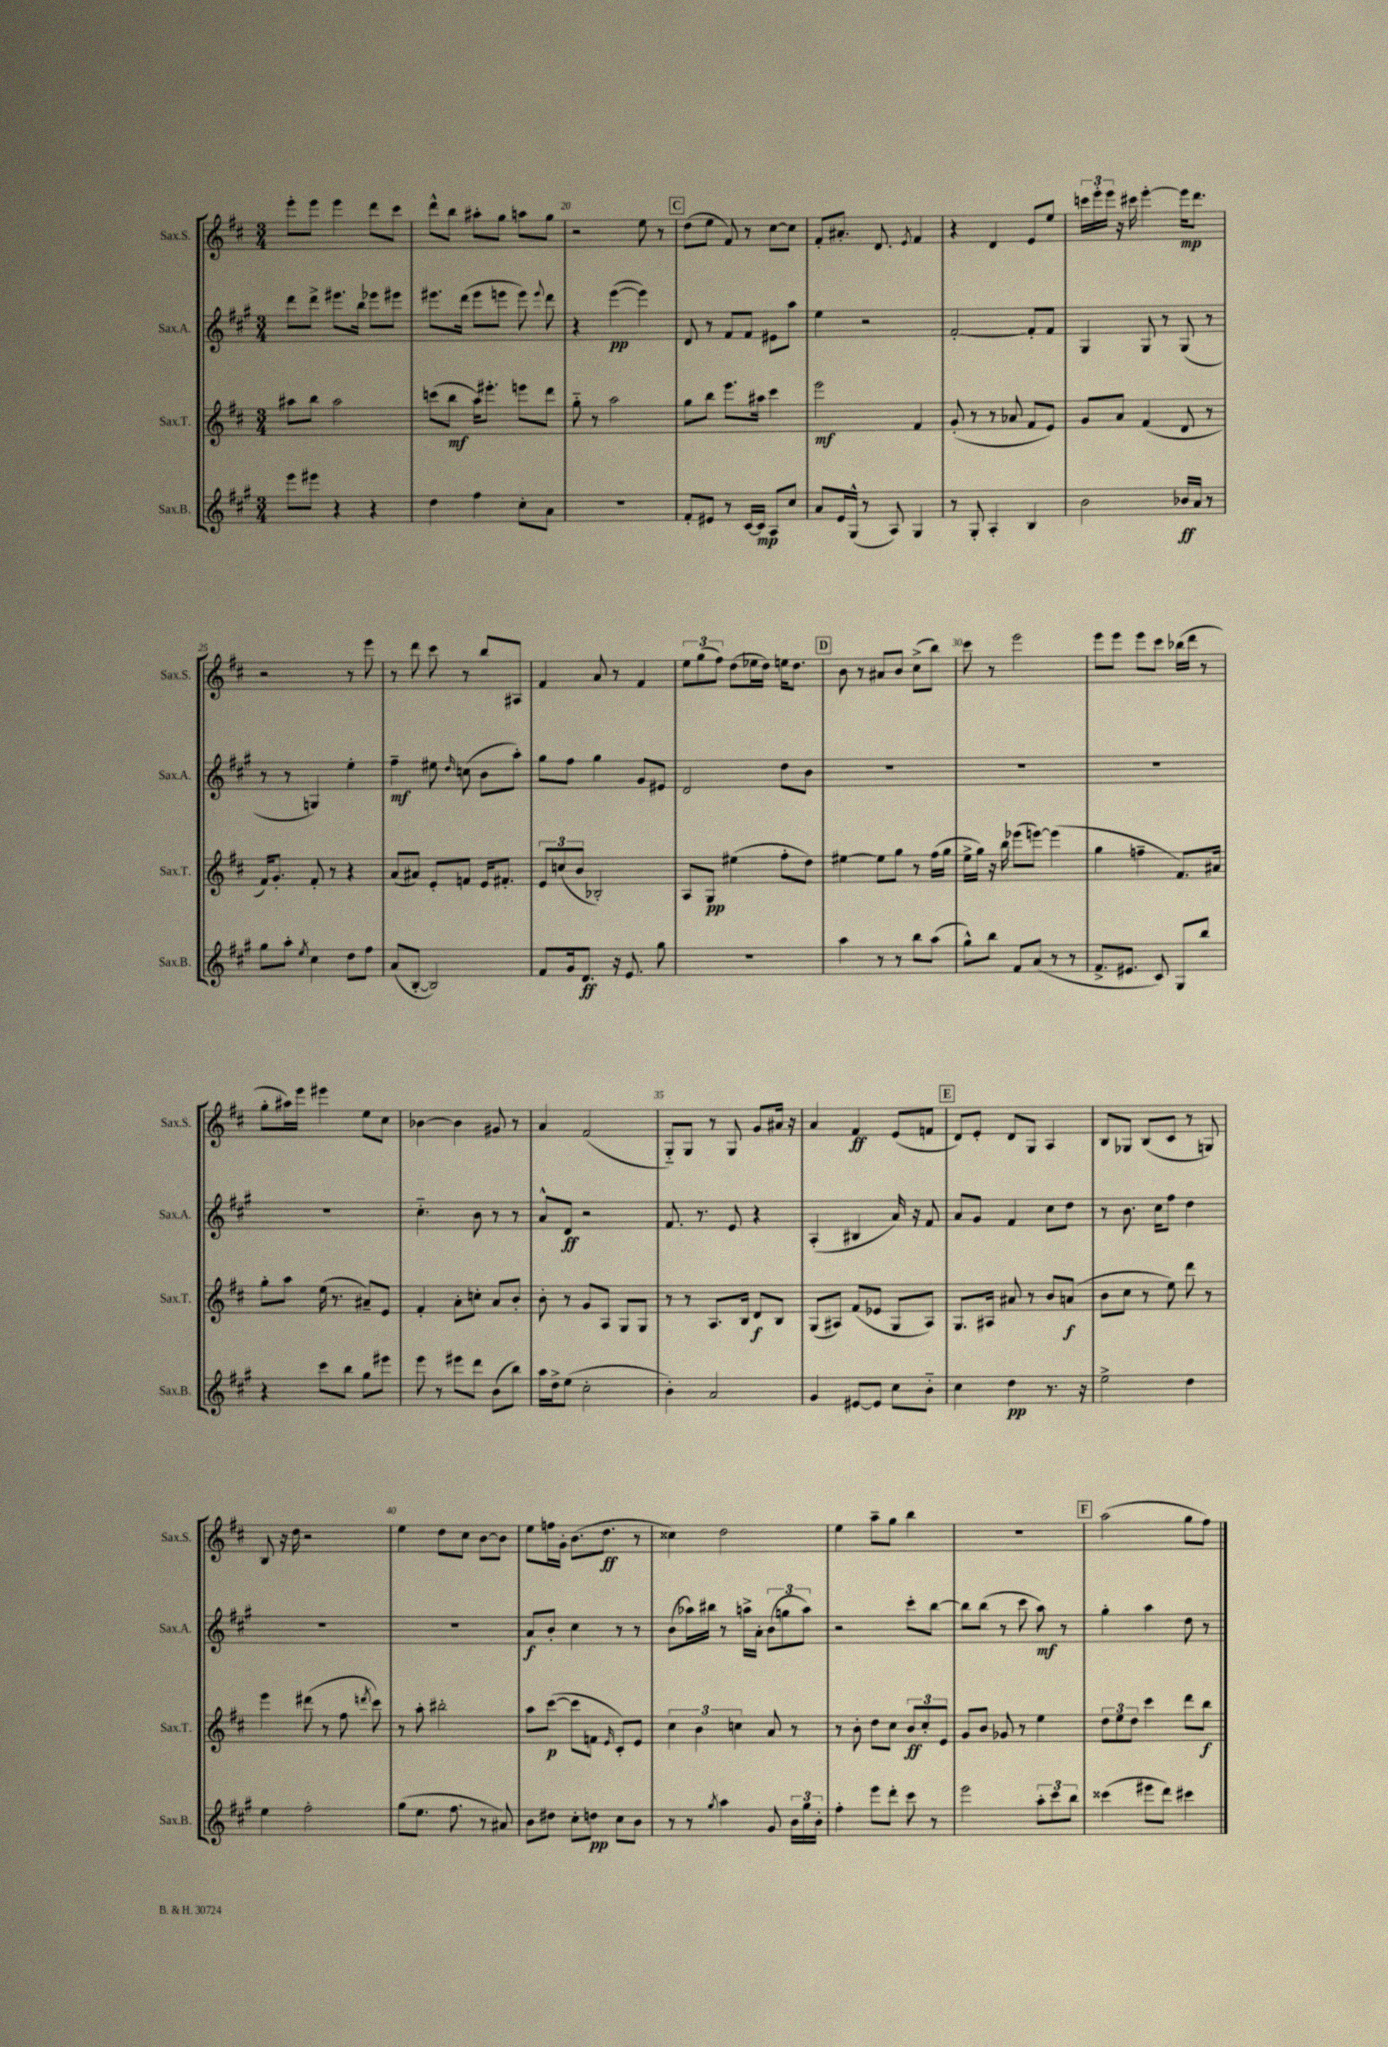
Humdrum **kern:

**kern	**kern	**kern	**kern
*staff4	*staff3	*staff2	*staff1
*clefG2	*clefG2	*clefG2	*clefG2
*k[f#c#g#]	*k[f#c#]	*k[f#c#g#]	*k[f#c#]
*M3/4	*M3/4	*M3/4	*M3/4
8eee\L	8aa#\L	8ddd\L	8eee'\L
8eee#\J	8bb\J	8ddd^\J	8eee\J
4r	2aa#\	8.eee#\L	4eee\
.	.	16bb\Jk	.
4r	.	8eee-\L	8ddd\L
.	.	8eee#\J	8ccc#\J
=	=	=	=
4dd\	(8ccc\L	8.eee#\L	8ddd^^\L
.	8bb\J	.	8bb\J
.	.	(16ddd\Jk	.
4ff#\	16aa\LK)	8eee#\L	8aa#'\L
.	8.eee#'\J	.	.
.	.	8eee\J	8gg\J
8cc#'\L	8eee\L	8eee\)	8aa\L
.	.	8qqeee/	.
8a\J	8ddd\J	8ddd\	8gg\J
=	=	=	=
2.r	8gg'~\	4r	2r
.	8r	.	.
.	2aa\	([4eee\	.
.	.	4eee\])	8ee\
.	.	.	8r
=	=	=	=
8f#'/L	8gg\L	8d/	(8dd\L
8e#/J	8bb\J	8r	8ee\J
8r	8.eee\L	8f#/L	8f#/)
[16c#/LL	.	8f#/J	8r
16c#/]JJ	16aa#\Jk	.	.
8A/L	4ccc#\	8e#\L	[8cc#\L
8cc#/J	.	8aa\J	8cc#\]J
=	=	=	=
8a/L	2eee\	4ee\	8f#'/L
16e/L	.	.	8.a#'/J
(16G#^^/JJ	.	.	.
8r	.	2r	.
.	.	.	8.d/
8A/)	.	.	.
.	.	.	8qe/
4G#/	4f#/	.	4f#/
=	=	=	=
8r	(8g'/	[2f#'/	4r
8G#'/	8r	.	.
4A'/	8r	.	4d/
.	8a-/	.	.
4B/	8f#/L	8f#'/]L	8e/L
.	8e/J)	8f#/J	8ee/J
=	=	=	=
2b\	8g/L	4G#/	24ccc\LL
.	.	.	24eee'\
.	.	.	24eee\JJ
.	8a/J	.	16r
.	.	.	16ccc#\
.	(4f#/	8G#/	[4eee'\
.	.	8r	.
16b-/LL	8d/	(8G#/	16eee\]LK
16a/JJ	.	.	8.ddd\J
8r	8r	8r	.
=	=	=	=
8gg#\L	16f#/LK)	8r	2r
.	8.g'/J	.	.
8aa'\J	.	8r	.
8qee/	.	.	.
4cc#\	8f#'/	4G/)	.
.	8r	.	.
8dd\L	4r	4ee'\	8r
8ff#\J	.	.	8eee\
=	=	=	=
(8a/L	(8a/L	4ff#~\	8r
[8B'/J	8a#/J)	.	8ddd\
2B/])	8e'/L	8ee#\	8ccc#\
.	.	16qqdd/	.
.	8f/J	(8cc\	8r
.	16e/LK	8b\L	8bb/L
.	8.f#'/J	.	.
.	.	8aa'\J)	8A#/J
=	=	=	=
8f#/L	12e/L	8gg#\L	4f#/
.	(12cc/	.	.
16g#/k	.	8ff#\J	.
.	12b/J	.	.
8.d/J	.	.	.
.	2B-'/)	4gg#\	8a/
16r	.	.	8r
8.e/	.	.	.
.	.	8g#/L	4f#/
8gg#\	.	8e#/J	.
=	=	=	=
2.r	8A/L	2d/	12ee\L
.	.	.	(12gg\
.	8G/J	.	.
.	.	.	12ff#\J)
.	(4ee#\	.	(8dd\L
.	.	.	16ee-\L
.	.	.	16dd\JJ)
.	8ff#'\L	8dd\L	16ee\LK
.	.	.	8.dd\J
.	8dd\J)	8b\J	.
=	=	=	=
4aa\	[4ee#\	2.r	8b\
.	.	.	8r
8r	8ee#\]L	.	8a#/L
8r	8gg\J	.	8b/J
8bb\L	8r	.	(8cc#^\L
(8aa\J	(16ff#\LL	.	8bb\J)
.	16gg\JJ	.	.
=	=	=	=
8gg#^^\L)	16ee^\LL	2.r	8ccc#\
.	16gg\JJ)	.	.
8bb\J	16r	.	8r
.	16bb\	.	.
8f#/L	(8eee-\L	.	2eee\
(8a/J	[8eee\J)	.	.
8r	(4eee\]	.	.
8r	.	.	.
=	=	=	=
8.f#^/L	4gg\	2.r	8eee\L
.	.	.	8eee\J
8.e#/J	.	.	.
.	4ff~\	.	8eee\L
8c#/)	.	.	8ccc#\J
8G#/L	8.f#/L)	.	(16bb-\LL
.	.	.	16ddd\JJ
8bb/J	.	.	8r
.	16a#/Jk	.	.
=	=	=	=
4r	8gg'\L	2.r	8gg'\L
.	8aa\J	.	16aa#\L)
.	.	.	16eee\JJ
8ccc#\L	(16ee\	.	4eee#\
.	8.r	.	.
8bb\J	.	.	.
8gg#\L	8a#~/L)	.	8ee\L
8eee#\J	8e/J	.	8cc#\J
=	=	=	=
8eee\	4f#'/	4.cc#'~\	[4b-\
8r	.	.	.
8eee#\L	8a'\L	.	4b-\]
8ddd\J	8cc'\J	8b\	.
(8b\L	8a/L	8r	8g#/
8bb\J)	8b'/J	8r	8r
=	=	=	=
16aa\LL	8b'\	8a^^/L	4a/
16dd^\J	.	.	.
(8ee\J	8r	8d/J	.
2cc#'\	8g/L	2r	(2f#/
.	8A/J	.	.
.	8G/L	.	.
.	8G/J	.	.
=	=	=	=
4b'\)	8r	8.f#/	8G'~/L)
.	8r	.	8G/J
.	.	8.r	.
2a/	8.A/L	.	8r
.	.	8e/	8G/
.	16B/Jk	.	.
.	8d/L	4r	8g/L
.	8B/J	.	16a#/Jk
.	.	.	16r
=	=	=	=
4g#/	(8G/L	(4A'/	4a/
.	8A#/J)	.	.
[8e#/L	(8f#/L	4B#/	4f#/
8e#/]J	8e-/J	.	.
8cc#\L	8G/L	16a/)	(8e/L
.	.	16r	.
8b'~\J	8A#/J)	8f#/	8f/J
=	=	=	=
4cc#\	8.G/L	8a/L	8d/L)
.	.	8g#/J	8e'/J
.	16A#/Jk	.	.
4dd\	8a#/	4f#/	8d/L
.	8r	.	8G/J
8.r	8b/L	8cc#\L	4A/
.	(8a/J	8dd\J	.
16r	.	.	.
=	=	=	=
2ee^\	8b\L	8r	8B/L
.	8cc#\J	8.b\	8G-/J
.	8r	.	(8B/L
.	.	16cc#\LK	.
.	8ee\)	8ff#\J	8c#/J
4dd\	8ddd\	4dd\	8r
.	8r	.	8G/)
=	=	=	=
4ee\	4eee\	2.r	8B/
.	.	.	16r
.	.	.	16dd\
2ff#'\	(8ddd#\	.	2r
.	8r	.	.
.	8ff#\	.	.
.	8qddd/	.	.
.	8ccc#\)	.	.
=	=	=	=
(8gg#\L	8r	2.r	4ee\
8.ee\J	8aa'\	.	.
.	2bb#'\	.	8dd\L
8.ff#\	.	.	.
.	.	.	8cc#\J
8r	.	.	[8b\L
8a#/)	.	.	8b\]J
=	=	=	=
8b\L	8aa\L	8a/L	8ee\L
8dd#\J	([8ccc#\J	8b'/J	16ff\L
.	.	.	16g'\JJ
8cc#'\L	8ccc#\]L	4cc#\	(8.b\L
8dd\J	8f\J	.	.
.	.	.	8.dd\J
.	16qqe/	.	.
8cc#\L	8c#'/L)	8r	.
8b\J	8e/J	8r	8r
=	=	=	=
8r	6cc#\	(8b\L	4cc##\)
8r	.	16aa-\L)	.
.	6b\	.	.
.	.	16bb#\JJ	.
8qgg#/	.	.	.
4aa\	.	8r	2dd\
.	6cc\	.	.
.	.	16aa^\LL	.
.	.	16a'\JJ	.
8g#/	8a/	(12b\L	.
.	.	12gg\	.
24b\LL	8r	.	.
24gg#\	.	12aa\J)	.
24b'\JJ	.	.	.
=	=	=	=
4ff#'\	8r	2r	4ee\
.	8b'\	.	.
8eee\L	8dd\L	.	8aa~\L
8ddd'\J	8cc#\J	.	8gg\J
8ccc#\	12b/L	8ccc#'\L	4bb\
.	12cc#'/	.	.
8r	.	[8bb\J	.
.	12e/J	.	.
=	=	=	=
2eee\	8g/L	8bb\]L	2.r
.	8b/J	(8bb\J	.
.	8g-/	8r	.
.	8r	8ccc#\	.
12aa'\L	4ee\	8aa\)	.
12ccc#\	.	.	.
.	.	8r	.
12bb\J	.	.	.
=	=	=	=
(4ccc##\	12dd\L	4gg#'\	(2aa\
.	12ee\	.	.
.	12dd\J	.	.
8eee#\L	4ccc#\	4aa\	.
8ddd\J)	.	.	.
4ccc#\	8ddd\L	8dd\	8gg\L
.	8bb\J	8r	8ff#\J)
==	==	==	==
*-	*-	*-	*-
